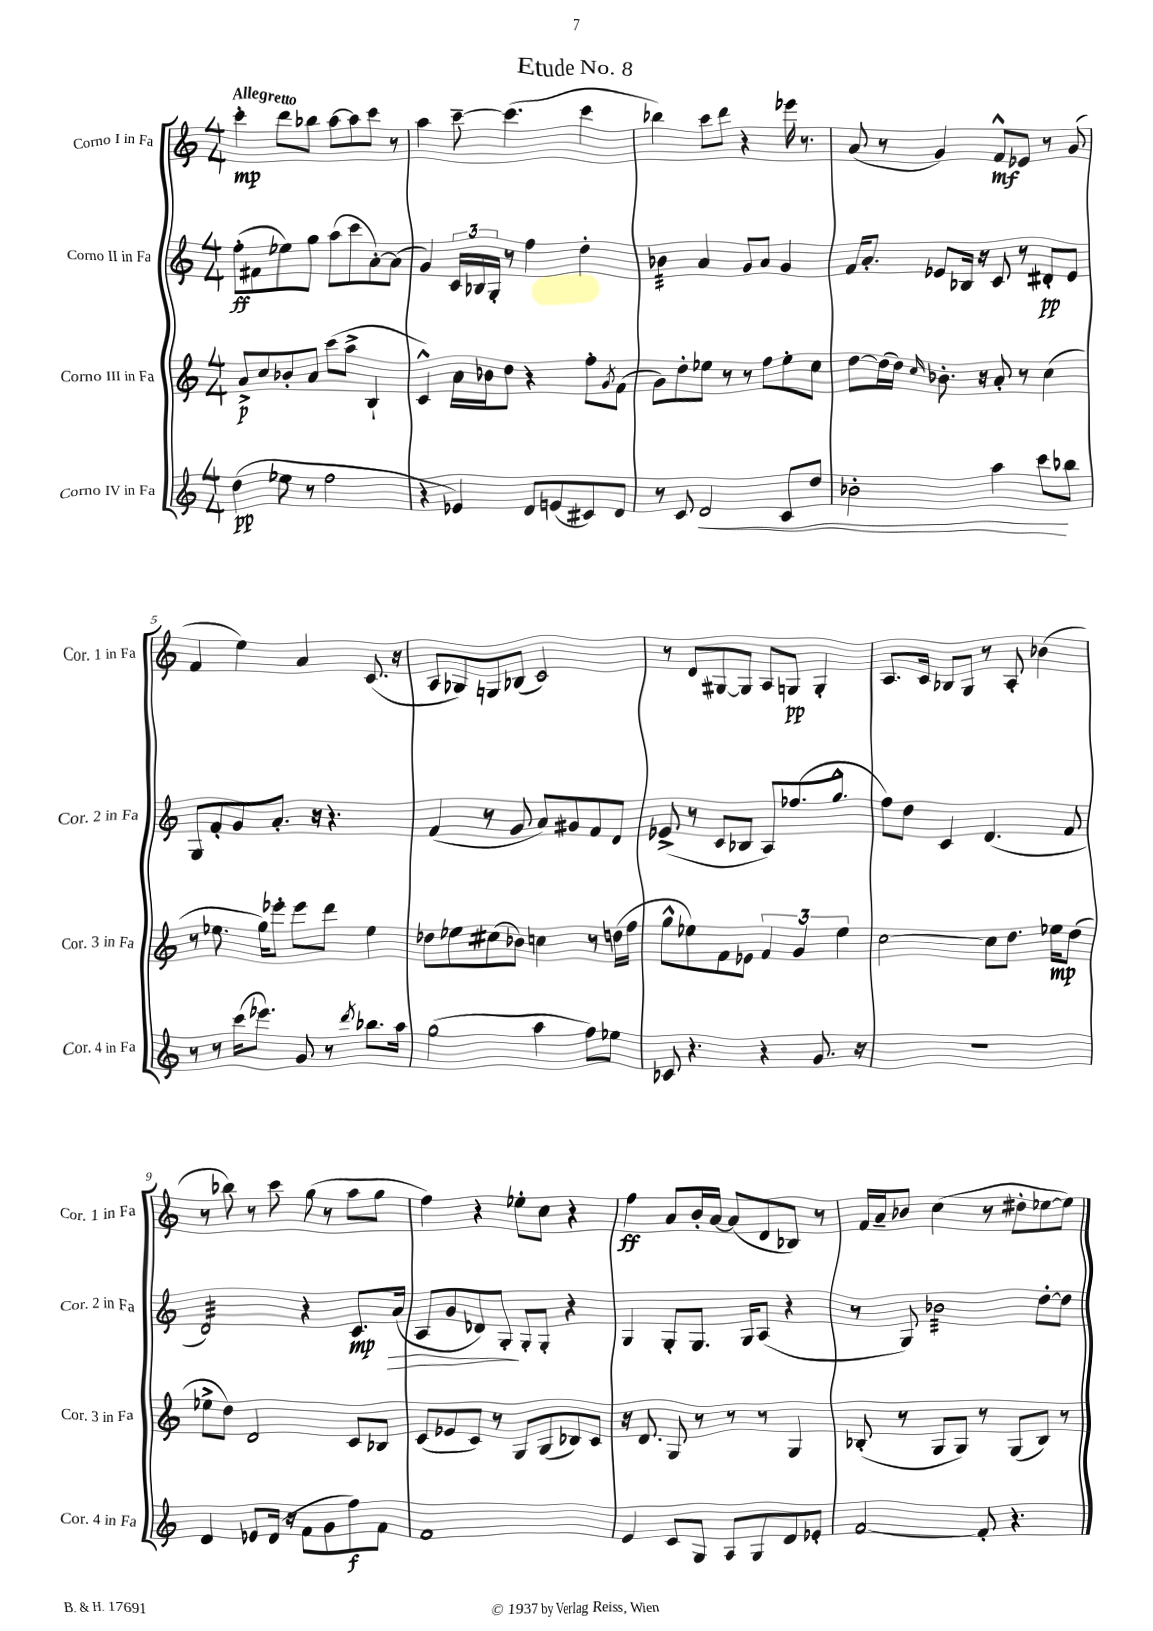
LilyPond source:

\header { title = "Etude No. 8" }
<<
\new StaffGroup <<
\new Staff = "s0" \with { instrumentName = "Corno I in Fa" shortInstrumentName = "Cor. 1 in Fa" } {
    \clef treble \key c \major \numericTimeSignature \time 4/4 \tempo "Allegretto"
    c'''4-.\mp d'''8 bes''8 a''8~ a''8 c'''8 r8 |
    a''4 c'''8~-- c'''4.( c'''4 |
    bes''4) c'''8 d'''8 r4 ees'''16 r8. |
    a'8( r8 g'4) f'8-^\mf ees'8 r8 g'8( |
    f'4 e''4) a'4 c'8.( r16 |
    a8 ges8) g8 bes8( c'2) |
    r8 d'8 gis8~ gis8 a8 g8\pp g4-. |
    a8. c'16 bes8 g8 r8 a8-. bes'4( |
    r8 bes''8) r8 c'''8 g''8( r8 a''8 g''8 |
    f''4) r4 ees''8-. c''8 r4 |
    f''4\ff a'8 b'16-. a'16~ a'8( d'8 bes8) r8 |
    f'16 a'16-- bes'8 c''4( r8 dis''8-. ees''8~ ees''8) \bar "|." |
}
\new Staff = "s1" \with { instrumentName = "Corno II in Fa" shortInstrumentName = "Cor. 2 in Fa" } {
    \clef treble \key c \major \numericTimeSignature \time 4/4
    f''8-.\ff( fis'8 ees''8) g''8 a''8( c'''8 a'8~-.) a'8( |
    g'4) \tuplet 3/2 { c'16 bes16 g16-. } r8 f''4 d''4-. |
    bes'4:32 a'4 g'8 a'8 g'4 |
    f'16 a'8.-. ees'8 bes16 r16 c'8 r8 dis'8-.\pp ees'8 |
    g8 f'8-. g'8 a'8.-. r16 r4. |
    f'4( r8 g'8 a'8) gis'8 f'8 d'8 |
    ees'8->( r8 c'8 bes8 a8) fes''8.( g''8.-^ |
    f''8) d''8 c'4 d'4.( f'8 |
    d'2:32) r4 c'8.\mp a'16\>( |
    a8 g'8 des'8) g8-.\! g8-. g8-. r4 |
    g4 g8-. g8. g16 a8( r4 |
    r8 g8) bes'2:32 d''8~-. d''8 \bar "|." |
}
\new Staff = "s2" \with { instrumentName = "Corno III in Fa" shortInstrumentName = "Cor. 3 in Fa" } {
    \clef treble \key c \major \numericTimeSignature \time 4/4
    a'8->\p c''8 bes'8-. a'8 c'''8( a''8-> b4-! |
    c'4-^) a'16 bes'16 d''8 r4 f''8-. \acciaccatura { g'8 } f'8( |
    g'8) d''8-. ees''8 r8 r8 f''8 ees''8-. c''8 |
    d''8~ d''16( d''16) \grace { c''16 } bes'8.-. r16 a'8-. r8 c''4( |
    r8 ees''8. g''16) ees'''8-. ees'''8 d'''8 ees''4 |
    des''8 ees''8 cis''8( bes'8) c''4 r8 d''16( f''16 |
    g''8-^ ees''8) f'8 ees'8 \tuplet 3/2 { f'4 g'4 ees''4 } |
    c''2~ c''8 d''8. ees''16\mp d''8( |
    ees''8-> d''8) d'2 c'8 bes8 |
    c'8( ees'8 c'8) r8 g8 g8( bes8) c'8 |
    r16 d'8. g8 r8 r8 r8 g4 |
    bes8-.( r8 g8 g8) r8 g8( bes8) r8 \bar "|." |
}
\new Staff = "s3" \with { instrumentName = "Corno IV in Fa" shortInstrumentName = "Cor. 4 in Fa" } {
    \clef treble \key c \major \numericTimeSignature \time 4/4
    d''4\pp( ees''8 r8 f''2 |
    r4 ees'4) d'8 e'8( cis'8) d'8 |
    r8 c'8 d'2\< c'8 d''8 |
    bes'2-. a''4 c'''8\! bes''8 |
    r8 r8 c'''16( ees'''8.) g'8 r8 \acciaccatura { d'''8 } bes''8. a''16 |
    g''2( a''4 f''8) ees''8 |
    ces'8 r4. r4 g'8. r16 |
    r1 |
    d'4 ees'8 d'16( r16 f'8 g'8 f''8\f) f'8 |
    f'1 |
    e'4 c'8 g8 a8 g8 d'8 ees'8-. |
    f'2~ f'8-. r4. \bar "|." |
}
>>
>>
